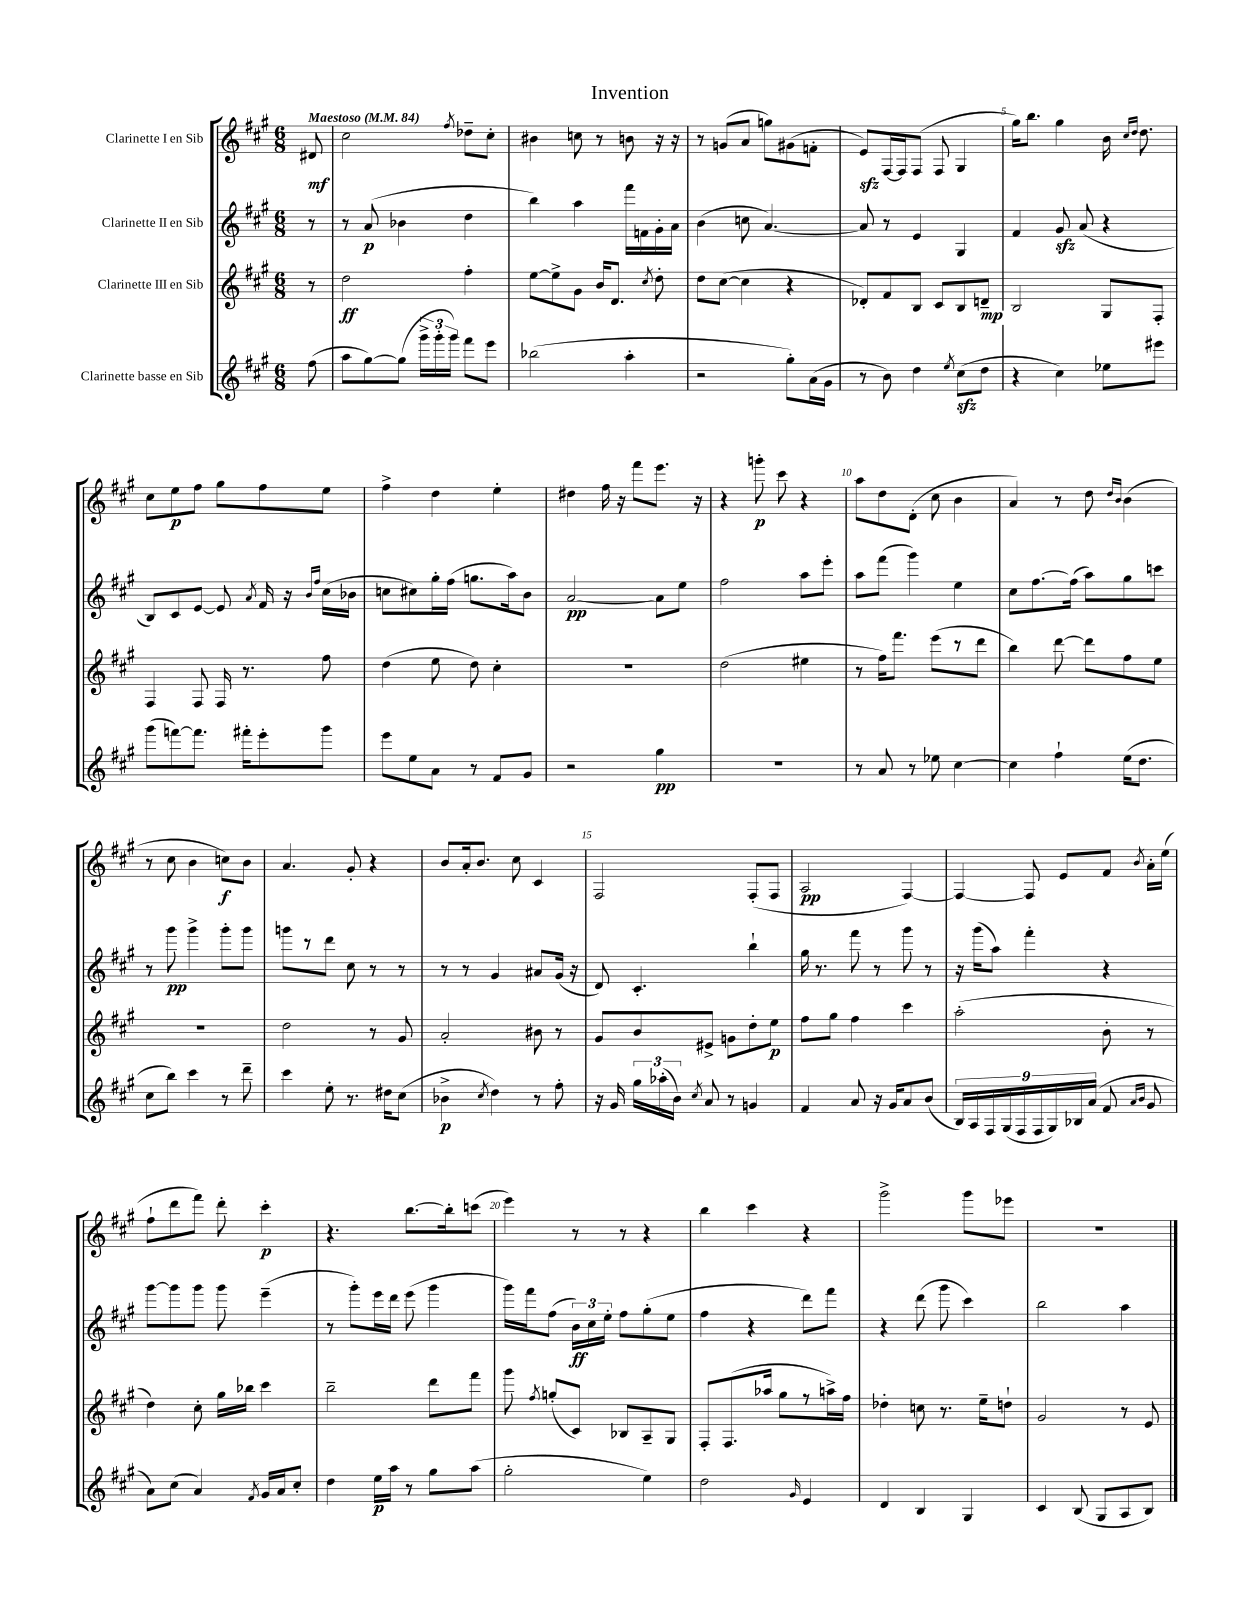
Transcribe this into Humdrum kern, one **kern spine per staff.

**kern	**kern	**kern	**kern
*staff4	*staff3	*staff2	*staff1
*clefG2	*clefG2	*clefG2	*clefG2
*k[f#c#g#]	*k[f#c#g#]	*k[f#c#g#]	*k[f#c#g#]
*M6/8	*M6/8	*M6/8	*M6/8
*MM84	*MM84	*MM84	*MM84
(8ff#\	8r	8r	8d#/
=	=	=	=
8aa\L	2dd\	8r	2cc#\
[8gg#\)	.	(8a/	.
(8gg#\]J	.	4b-\	.
24ggg#^\LL	.	.	.
24ggg#'\	.	.	.
24ggg#\JJ)	.	.	.
.	.	.	8qff#/
8fff#\L	4ff#'\	4dd\	8dd-~\L
8eee\J	.	.	8cc#'\J
=	=	=	=
(2bb-\	[8ee\L	4bb\)	4b#\
.	8ee^\]	.	.
.	8g#\J	4aa\	8cc\
.	16b/LK	.	8r
.	8.d/J	.	.
4aa'\	.	16fff#\LL	8b\
.	.	16f\	.
.	8qcc#/	.	.
.	8dd'\	16g#'\	16r
.	.	16a\JJ	16r
=	=	=	=
2r	8dd\L	(4b\	8r
.	([8cc#\J	.	(8g/L
.	4cc#\]	8cc\	8a/J
.	.	[4.a/)	8gg\L)
8gg#'\L)	4r	.	(8g#\
(16a\L	.	.	8f'\J
16g#\JJ	.	.	.
=	=	=	=
8r	8d-'/L)	8a/]	8e/L)
8b\)	8f#/	8r	[16F#/L
.	.	.	16F#/]J
4dd\	8B/J	4e/	(8F#/J
.	8c#/L	.	8F#/
8qee/	.	.	.
(8cc#\L	8B/	4G#/	4G#/
8dd\J	8d~/J	.	.
=	=	=	=
4r	2B/	4f#/	16gg#\LK)
.	.	.	8.bb\J
4cc#\)	.	8g#/	4gg#\
.	.	(8a/	.
8ee-\L	8G#/L	4r	16b\
.	.	.	16qqcc#/LL
.	.	.	16qqdd/JJ
.	.	.	8.dd\
8eee#\J	8F#'/J	.	.
=	=	=	=
(8ggg#\L	4F#/	8B/L)	8cc#\L
[8fff\)	.	8c#/	8ee\
8.fff\]J	8F#/	[8e/J	8ff#\J
.	16F#/	8e/]	8gg#\L
16fff#'\LK	8.r	.	.
.	.	8qa/	.
8eee'\	.	16f#/	8ff#\
.	.	16r	.
.	.	16qqb/LL	.
.	.	16qqff#/JJ	.
8ggg#\J	8ff#\	(16cc#\LL	8ee\J
.	.	16b-\JJ	.
=	=	=	=
8eee\L	(4dd\	8cc\L	4ff#^\
8ee\	.	8cc#\)	.
8a\J	8ee\	16gg#'\L	4dd\
.	.	(16ff#\JJ	.
8r	8dd\)	8.gg\L	.
8f#/L	4cc#'\	.	4ee'\
.	.	16aa\k)	.
8g#/J	.	8b\J	.
=	=	=	=
2r	2.r	[2a/	4dd#\
.	.	.	16ff#\
.	.	.	16r
.	.	.	8fff#\L
4gg#\	.	8a\]L	8.eee\J
.	.	8ee\J	.
.	.	.	16r
=	=	=	=
2.r	(2dd\	2ff#\	4r
.	.	.	8ggg'\
.	.	.	8ccc#\
.	4ee#\	8aa\L	4r
.	.	8eee'\J	.
=	=	=	=
8r	8r	8aa\L	8aa\L
8a/	16ff#\LK)	(8fff#\J	8dd\
.	8.fff#\J	.	.
8r	.	4ggg#\)	(8d'\J
8ee-\	(8eee\L	.	8cc#\
[4cc#\	8r	4ee\	4b\
.	8ddd\J	.	.
=	=	=	=
4cc#\]	4bb\)	8cc#\L	4a/)
.	.	[8.ff#\	.
4ff#`\	[8ddd\	.	8r
.	.	(16ff#\]Jk	.
.	8ddd\]L	8aa\L)	8dd\
.	.	.	16qqdd/LL
.	.	.	16qqb/JJ
(16ee\LK	8ff#\	8gg#\	(4b\
8.dd\J	.	.	.
.	8ee\J	8ccc\J	.
=	=	=	=
8cc#\L	2.r	8r	8r
8bb\J)	.	8ggg#\	8cc#\
4ccc#\	.	4ggg#^\	4b\
8r	.	8ggg#'\L	8cc\L)
8ddd~\	.	8ggg#\J	8b\J
=	=	=	=
4ccc#\	2dd\	8ggg\L	4.a/
.	.	8r	.
8ee'\	.	8ddd\J	.
8.r	.	8cc#\	8g#'/
.	8r	8r	4r
16dd#\LK	.	.	.
(8cc#\J	8g#/	8r	.
=	=	=	=
4b-^\	2a'/	8r	8b/L
.	.	8r	16a'/k
.	.	.	8.b/J
8qcc#/	.	.	.
4dd\)	.	4g#/	.
.	.	.	8cc#\
8r	8b#\	8a#/L	4c#/
8ff#'\	8r	(16g#/Jk	.
.	.	16r	.
=	=	=	=
16r	8g#/L	8d/)	2F#/
16g#/	.	.	.
24gg#\LL	8b/	4.c#'/	.
(24aa-'\	.	.	.
24b\JJ)	.	.	.
8qcc#/	.	.	.
8a/	8e#^/J	.	.
8r	8g\L	.	.
4g/	8dd'\	4bb`\	(8F#'/L
.	8ee\J	.	8F#/J
=	=	=	=
4f#/	8ff#\L	16gg#\	2A/
.	.	8.r	.
.	8gg#\J	.	.
8a/	4ff#\	8fff#\	.
16r	.	8r	.
16g#/LK	.	.	.
8a/	4ccc#\	8ggg#\	[4F#/)
(8b/J	.	8r	.
=	=	=	=
18B/LL)	(2aa'\	16r	4F#/_
18A/	.	.	.
.	.	(16ggg#\LK	.
18F#/	.	.	.
.	.	8aa\J)	.
(18G#/	.	.	.
18F#/	.	.	.
.	.	4fff#'\	8F#/]
18F#/	.	.	.
18G#/)	.	.	.
.	.	.	8e/L
18B-/	.	.	.
(18a/JJ	.	.	.
8f#/	8b'\	4r	8f#/J
16qqa/LL	.	.	.
16qqb/JJ	.	.	8qb/
8g#/	8r	.	16a'\LL
.	.	.	(16ee\JJ
=	=	=	=
8a\L)	4dd\)	[8ggg#\L	8ff#`\L
(8cc#\J	.	8ggg#\]	8ddd\
4a/)	8cc#'\	8ggg#\J	8fff#\J)
.	16gg#\LL	8ggg#\	8ddd'\
.	16bb-\JJ	.	.
8qf#/	.	.	.
16g#/LL	4ccc#\	(4eee~\	4ccc#'\
16a/J	.	.	.
8cc#'/J	.	.	.
=	=	=	=
4dd\	2bb~\	8r	4.r
.	.	8ggg#'\L)	.
16ee\LL	.	16eee\L	.
16aa\JJ	.	16ddd\JJ	.
8r	.	(8eee\	[8.bb\L
8gg#\L	8ddd\L	4ggg#\	.
.	.	.	16bb'\]k
(8aa\J	8fff#\J	.	(8ccc\J
=	=	=	=
2gg#'\	8ggg#\	16ggg#\LL)	4eee\)
.	.	16fff#\J	.
.	8qff#/	.	.
.	(8gg'/L	(8ff#\J	.
.	8c#/J)	24b\LL)	8r
.	.	24cc#\	.
.	.	24ee'\JJ	.
.	8B-/L	8ff#\L	8r
4ee\)	8A~/	(8gg#'\	4r
.	8G#/J	8ee\J	.
=	=	=	=
2dd\	8F#'/L	4ff#\	4bb\
.	(8.F#/	.	.
.	.	4r	4ccc#\
.	16aa-/Jk	.	.
.	8gg#\L	.	.
16qqg#/	.	.	.
4e/	8r	8ddd\L)	4r
.	16aa^\L)	8fff#\J	.
.	16ff#\JJ	.	.
=	=	=	=
4d/	4dd-'\	4r	2ggg#^\
4B/	8cc\	(8ddd\	.
.	8.r	8ggg#\	.
4G#/	.	4ccc#\)	8ggg#\L
.	16ee~\LK	.	.
.	8dd`\J	.	8eee-\J
=	=	=	=
4c#/	2g#/	2bb\	2.r
(8B/	.	.	.
8G#/L	.	.	.
8A/	8r	4aa\	.
8B/J)	8e/	.	.
==	==	==	==
*-	*-	*-	*-
